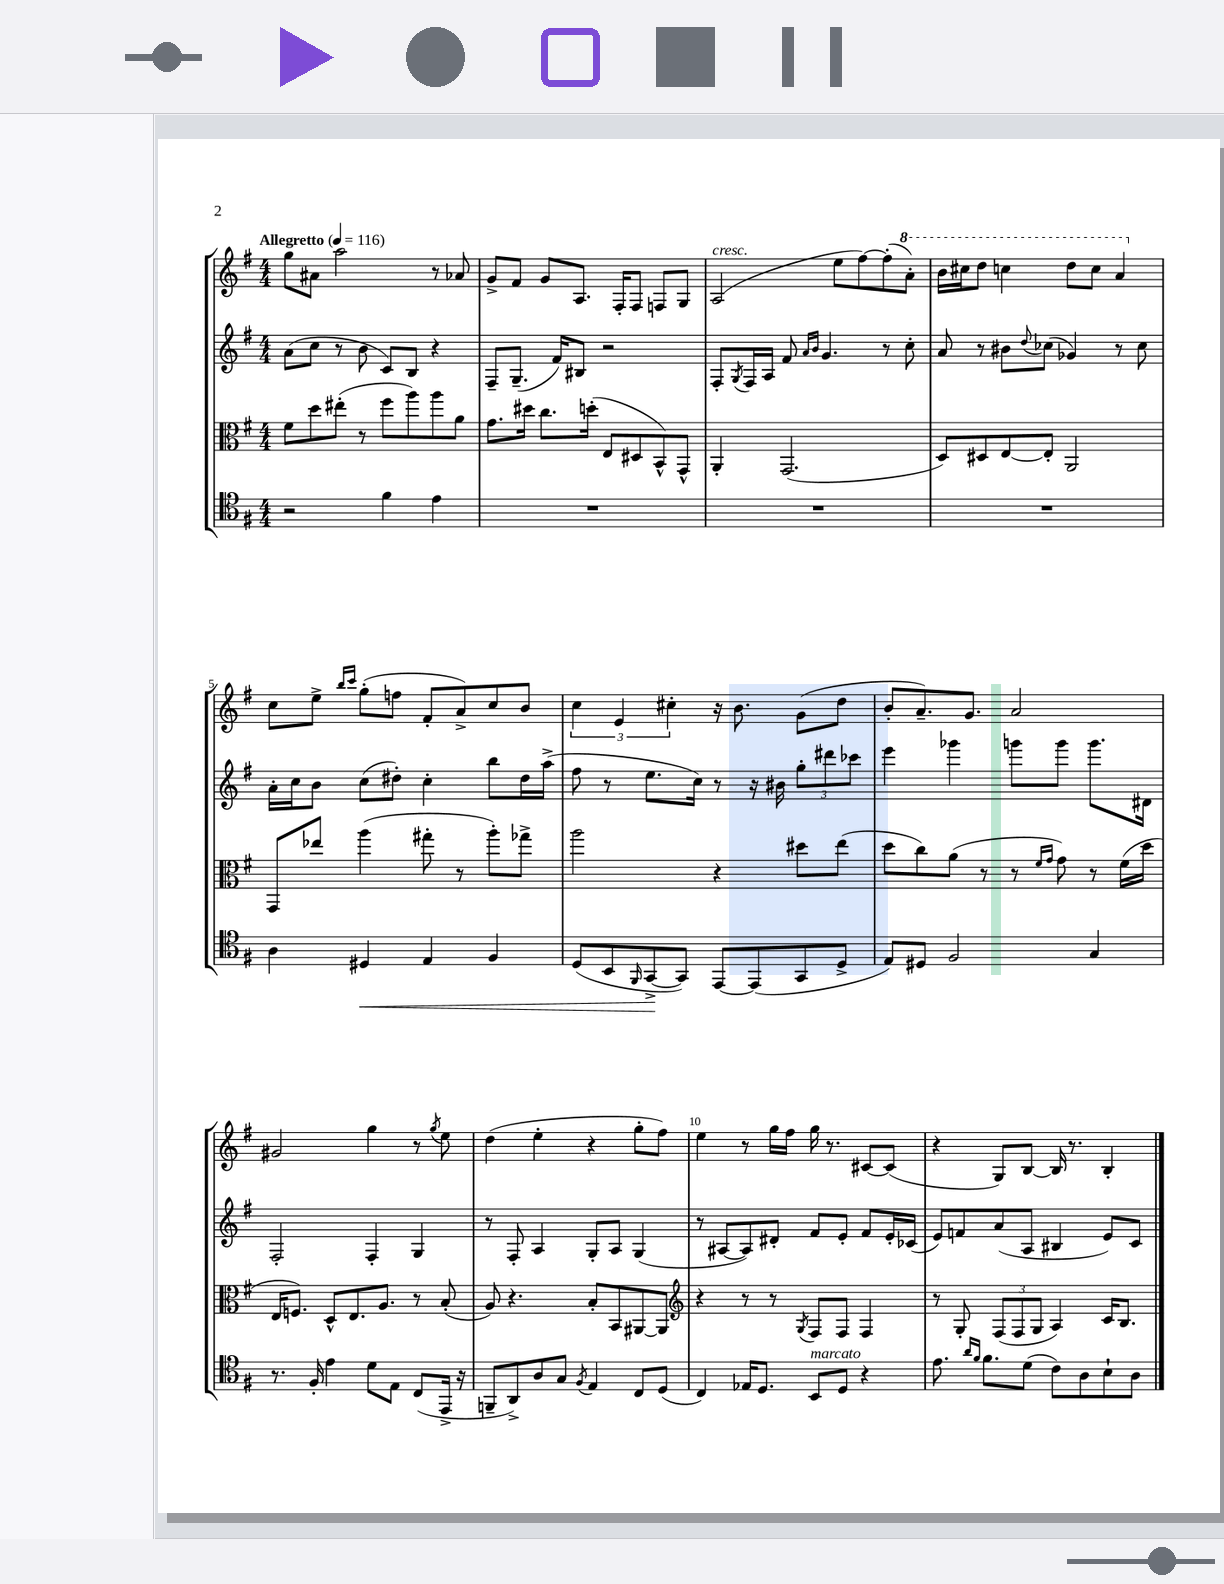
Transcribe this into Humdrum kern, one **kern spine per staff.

**kern	**kern	**kern	**kern
*staff4	*staff3	*staff2	*staff1
*clefC4	*clefC3	*clefG2	*clefG2
*k[f#]	*k[f#]	*k[f#]	*k[f#]
*M4/4	*M4/4	*M4/4	*M4/4
*MM116	*MM116	*MM116	*MM116
2r	8f#	(8a	8gg
.	8dd	8cc	8a#
.	(8ee#'	8r	2aa
.	8r	8b	.
4f#	8ff#	8c)	.
.	8aa)	8B	.
4e	8aa	4r	8r
.	8a	.	8a-
=	=	=	=
1r	8.g	8F#~	8g^
.	.	(8.G~	8f#
.	16dd#	.	.
.	8.cc	.	8g
.	.	16f#)	.
.	.	8B#	8.A
.	(16dd'	.	.
.	8E	2r	.
.	.	.	16F#'
.	8D#	.	8F#
.	8BB^^)	.	8F
.	8GG^^	.	8G
=	=	=	=
1r	4AA'	8F#'	(2A
.	.	8qG	.
.	.	16F#	.
.	.	16A	.
.	(2.GG	8f#	.
.	.	16qqa	.
.	.	16qqb	.
.	.	4.g	.
.	.	.	8ee
.	.	.	[8ff#)
.	.	8r	(8ff#']
.	.	8cc'	8aa')
=	=	=	=
1r	8D)	8a	16bb
.	.	.	16ccc#
.	8D#	8r	8ddd
.	[8E	8b#	4ccc
.	.	8qqdd	.
.	8E']	(8cc-	.
.	2AA	4g-)	8ddd
.	.	.	8ccc
.	.	8r	4aa
.	.	8cc-	.
=	=	=	=
4A	8GG	16a'	8cc
.	.	16cc	.
.	8ee-	8b	8ee^
.	.	.	16qqbb
.	.	.	16qqccc
4D#	(4aa	(8cc	(8gg'
.	.	8dd#')	8ff
4E	8gg#'	4cc'	8f#'
.	8r	.	8a^)
4F#	8aa')	8bb	8cc
.	8gg-^	16dd#	8b
.	.	(16aa^	.
=	=	=	=
(8D	2aa	8ff#	6cc
8BB	.	8r	.
.	.	.	6e
16qqFF#	.	.	.
[8GG^	.	8.ee	.
.	.	.	6cc#'
8GG])	.	.	.
.	.	16cc)	.
[8EE	4r	8r	16r
.	.	.	8.b
(8EE]	.	16r	.
.	.	16b#	.
8GG	8dd#	12gg'	(8g
.	.	12ddd#	.
8D^	(8ee	.	8dd
.	.	12ccc-	.
=	=	=	=
8E)	8dd	4eee	8b'
8D#	8cc)	.	8.a~)
2F#	(8a	4ggg-	.
.	.	.	8.g
.	8r	.	.
.	8r	8ggg	2a
.	16qqf#	.	.
.	16qqg	.	.
.	8g)	8ggg	.
4G	8r	8.ggg	.
.	(16f#	.	.
.	16dd	16d#	.
=	=	=	=
8.r	16E	2F#'	2g#
.	8.F)	.	.
16F#'	.	.	.
4e	8D^^	.	.
.	8.E	.	.
8d	.	4F#'	4gg
.	8.A	.	.
8E	.	.	.
(8C	8r	4G	8r
.	.	.	8qgg
16EE^	(8B'	.	8ee
16r	.	.	.
=	=	=	=
8FF~	8A)	8r	(4dd
8AA^)	4.r	8F#'	.
8A	.	4A	4ee'
8G	.	.	.
8qF#	.	.	.
4E	8B'	8G'	4r
.	8BB	8A	.
8C	[8AA#	(4G	8gg'
(8D	8AA#]	.	8ff#)
=	=	=	=
*	*clefG2	*	*
4C)	4r	8r	4ee
.	.	[8A#	.
16E-	8r	8A#])	8r
8.D	.	.	.
.	8r	8d#'	16gg
.	.	.	16ff#
.	8qG	.	.
8BB	8F#	8f#	16gg
.	.	.	8.r
8D	8F#	8e'	.
4r	4F#	8f#	[8c#
.	.	16e'	(8c#]
.	.	(16c-	.
=	=	=	=
8.e	8r	8e)	4r
.	8G'	8f	.
16qqa	.	.	.
16qqf#	.	.	.
8.f#	.	.	.
.	(12F#	(8a	8G)
.	12F#	.	.
(8d	.	8A	[8B
.	12G	.	.
8c)	4A)	4B#	16B]
.	.	.	8.r
8A	.	.	.
8B`	16c	8e)	4B'
.	8.B	.	.
8A	.	8c	.
==	==	==	==
*-	*-	*-	*-
